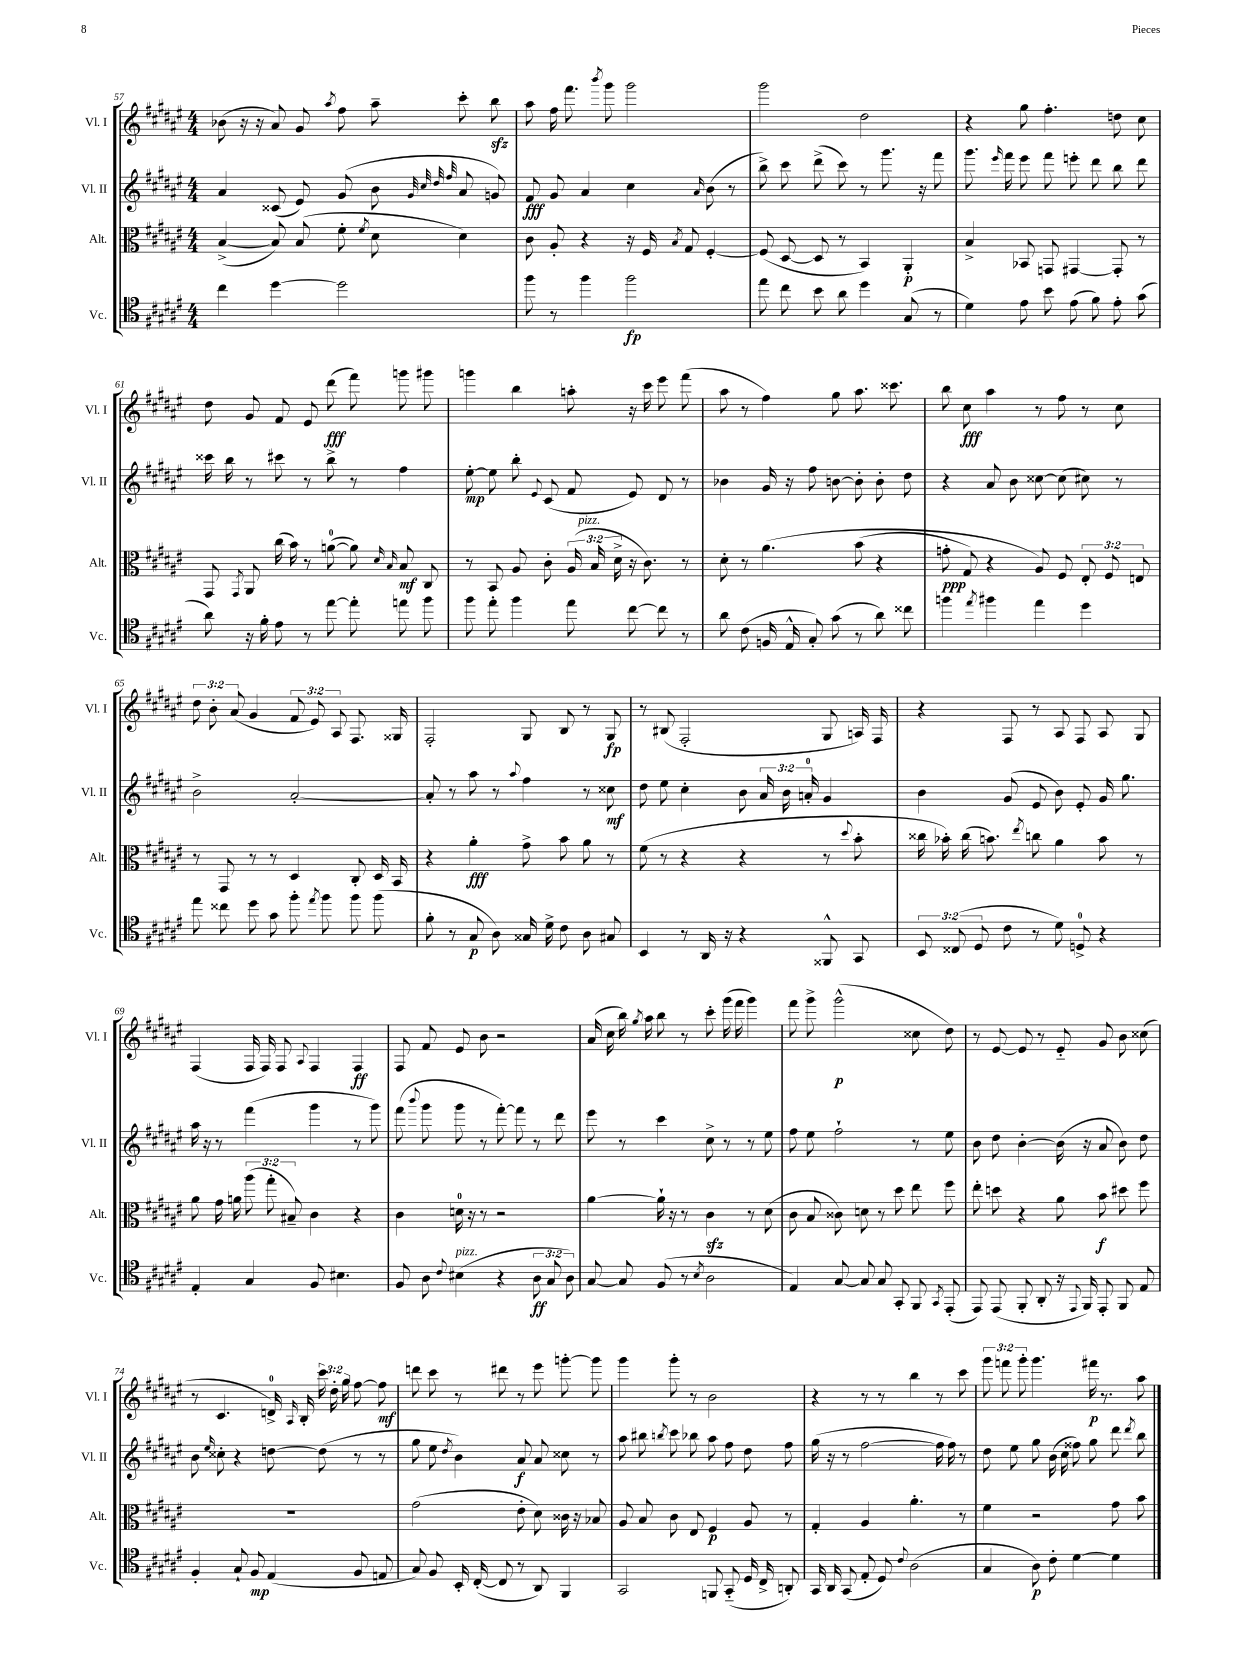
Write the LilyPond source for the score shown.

<<
\new StaffGroup <<
\new Staff = "s0" \with { instrumentName = "Vl. I" shortInstrumentName = "Vl. I" } {
    \clef treble \key fis \major \numericTimeSignature \time 4/4 \override Staff.TupletNumber.text = #tuplet-number::calc-fraction-text
    \autoBeamOff bes'8( r16 r16 ais'8) gis'8 \acciaccatura { ais''8 } fis''8 ais''8-- cis'''8-. b''8\sfz |
    ais''8 fis''16 fis'''8. \acciaccatura { b'''8 } gis'''8 gis'''2 |
    gis'''2 dis''2 |
    r4 gis''8 fis''4.-. d''8 cis''8 |
    dis''8 gis'8 fis'8 eis'8 dis'''8\fff( fis'''8) g'''8 gis'''8 |
    g'''4 b''4 a''8-. r16 cis'''16 eis'''8 fis'''8( |
    ais''8 r8 fis''4) gis''8 ais''8. cisis'''8. |
    b''8 cis''8\fff ais''4 r8 fis''8 r8 cis''8 |
    \tuplet 3/2 { dis''8 b'8-. ais'8( } gis'4 \tuplet 3/2 { fis'8 eis'8) ais8 } fis8. gisis16 |
    fis2-. gis8 b8 r8 gis8\fp |
    r8 bis8( fis2-. gis8 a16) fis16 |
    r4 fis8 r8 ais8 fis8 ais8 gis8 |
    fis4( fis16 fis16) fis8 \appoggiatura { ais8 } fis4 fis4\ff |
    fis8 fis'8 eis'8 b'8 r2 |
    ais'16( cis''16 b''16) \acciaccatura { gis''8 } ais''16 b''8 r8 cis'''8-. gis'''16( fis'''16 gis'''4) |
    fis'''8 gis'''8-> gis'''2-^\p( cisis''8 dis''8) |
    r8 eis'8~ eis'8 r8 eis'8-_ gis'8 b'8 cisis''8( |
    r8 cis'4. d'16-0->) \grace { ais16 } b16-. \tuplet 3/2 { cis'''16 dis''16-. gis''16 } fis''8~ fis''8\mf |
    d'''8 cis'''8 r8 dis'''8 r8 eis'''8 g'''8~-. g'''8 |
    gis'''4 gis'''8-. r8 b'2 |
    r4 r8 r8 b''4 r8 cis'''8 |
    \tuplet 3/2 { gis'''8 f'''8 gis'''8-. } gis'''4. fis'''16\p r8. ais''8 \bar "|." |
}
\new Staff = "s1" \with { instrumentName = "Vl. II" shortInstrumentName = "Vl. II" } {
    \clef treble \key fis \major \numericTimeSignature \time 4/4 \override Staff.TupletNumber.text = #tuplet-number::calc-fraction-text
    \autoBeamOff ais'4 cisis'8( eis'8) gis'8( b'8 \grace { gis'32 cis''32 dis''32 fis''32 } ais'8 g'8) |
    fis'8\fff gis'8 ais'4 cis''4 \grace { ais'16 } b'8( r8 |
    b''8->) cis'''8 dis'''8->( cis'''8) r8 gis'''8. r16 fis'''8 |
    gis'''8. \grace { eis'''16 } fis'''16 eis'''8 fis'''8 e'''8-. dis'''8 b''8 dis'''8 |
    cisis'''16 b''16 r8 cis'''8 r8 b''8-> r8 fis''4 |
    eis''8~-.\mp eis''8 b''8-. \appoggiatura { eis'8 } cis'8( fis'8 eis'8) dis'8 r8 |
    bes'4 gis'16 r16 fis''8 b'8~ b'8-. b'8-. dis''8 |
    r4 ais'8 b'8 cisis''8~ cisis''8( cis''8) r8 |
    b'2-> ais'2~-. |
    ais'8-. r8 ais''8 r8 \appoggiatura { ais''8 } fis''4 r8 cisis''8\mf |
    dis''8 eis''8 cis''4-. b'8 \tuplet 3/2 { ais'16 b'16 a'16-0-. } gis'4 |
    b'4 gis'8( eis'8 b'8) eis'8-. gis'16 gis''8. |
    ais''16 r16 r8 fis'''4( gis'''4 r8 gis'''8) |
    fis'''8( \appoggiatura { b'''8 } gis'''8 gis'''8 r8 fis'''8~-.) fis'''8 r8 dis'''8 |
    eis'''8 r8 cis'''4 cis''8-> r8 r8 eis''8 |
    fis''8 eis''8 fis''2-! r8 eis''8 |
    b'8 dis''8 b'4~-. b'16( r16 ais'8 b'8) dis''8 |
    b'8 \grace { eis''16 } cisis''8-. r4 d''8~ d''8( r8 r8 |
    gis''8 eis''8 \acciaccatura { dis''8 } b'4) ais'8\f ais'8 cisis''8 r8 |
    ais''8 bis''8 \acciaccatura { b''8 } cis'''8 bes''8 ais''8 fis''8 dis''8 fis''8 |
    gis''16( r16 r8 fis''2~ fis''16 fis''16) r8 |
    dis''8 eis''8 gis''8 b'16( cis''16 fisis''8) gis''8 dis'''8 \acciaccatura { dis'''8 } b''8 \bar "|." |
}
\new Staff = "s2" \with { instrumentName = "Alt." shortInstrumentName = "Alt." } {
    \clef alto \key fis \major \numericTimeSignature \time 4/4 \override Staff.TupletNumber.text = #tuplet-number::calc-fraction-text
    \autoBeamOff b4~->( b8) b8( fis'8-. \acciaccatura { fis'8 } dis'8 dis'4) |
    cis'8 ais8-. r4 r16 fis16 \acciaccatura { b8 } gis8 fis4~-. |
    fis8( dis8~ dis8 r8 b,4) ais,4-.\p |
    b4-> bes,8 g,8 gis,4~ gis,8-. r8 |
    gis,8 \acciaccatura { gis,8 } ais,8 cis''16( b'16) r8 a'8-0~( a'8) \grace { dis'16 b16 } b8\mf cis8 |
    r8 b,8 ais8 cis'8-. \tuplet 3/2 { ais16( b16^\markup { \italic "pizz." } dis'16-> } r16 cis'8.) r8 |
    dis'8-. r8 ais'4.\( b'8( r4 |
    g'8-.\ppp gis8) r4 ais8\) fis8 \tuplet 3/2 { eis8-. fis8 e8 } |
    r8 gis,8 r8 r8 dis4 cis8-. dis16 b,16 |
    r4 ais'4-.\fff gis'8-> b'8 ais'8 r8 |
    fis'8( r8 r4 r4 r8 \appoggiatura { dis''8 } b'8-. |
    cisis''16 bes'16-.) cisis''16( b'8.) \acciaccatura { eis''8 } c''8 ais'4 b'8 r8 |
    ais'8 gis'16 a'16 \tuplet 3/2 { ais''8( gis''8-. bis8--) } cis'4 r4 |
    cis'4 d'16-0 r16 r8 r2 |
    ais'4~ ais'16-! r16 r8 cis'4\sfz r8 dis'8( |
    cis'8 b8 cisis'8) d'8 r8 dis''8 eis''8 fis''8 |
    eis''8-. d''8 r4 ais'8 b'8\f dis''8 fis''8 |
    R1 |
    gis'2( eis'8-. dis'8) cisis'16 r16 bes8 |
    ais8 b8 cis'8 eis8 fis4\p ais8 r8 |
    gis4-. ais4 ais'4.-. r8 |
    fis'4 r2 gis'8 b'8 \bar "|." |
}
\new Staff = "s3" \with { instrumentName = "Vc." shortInstrumentName = "Vc." } {
    \clef tenor \key fis \major \numericTimeSignature \time 4/4 \override Staff.TupletNumber.text = #tuplet-number::calc-fraction-text
    \autoBeamOff cis''4 dis''4~ dis''2 |
    fis''8 r8 fis''4 fis''2\fp |
    eis''8 cis''8 b'8 ais'8 dis''4 gis8( r8 |
    dis'4) eis'8 b'8 eis'8( fis'8) eis'8-. gis'8( |
    ais'8) r16 fis'16-. eis'8 r8 eis''8~ eis''8-. e''8 fis''8 |
    fis''8 eis''8-. fis''4 eis''8 cis''8~ cis''8 r8 |
    ais'8 cis'8( f16 eis16-^ gis8-.) gis'8( r8 ais'8) cisis''8 |
    f''4 \acciaccatura { eis''8 } fis''4 eis''4 dis''4 |
    eis''8 cisis''8 dis''8 gis'8 fis''8-. \acciaccatura { eis''8 } fis''8 fis''8 fis''8( |
    fis'8-. r8 gis8\p ais8) gisis16 dis'16-> cis'8 ais8 gis8 |
    b,4 r8 ais,16 r16 r4 fisis,8-^ gis,8 |
    \tuplet 3/2 { b,8 cisis8( dis8 } cis'8 r8 dis'8) d8-0-> r4 |
    eis4-. gis4 fis8 bis4. |
    fis8 ais8 \appoggiatura { cis'8 } bis4^\markup { \italic "pizz." }( r4 \tuplet 3/2 { ais8\ff gis8 ais8) } |
    gis8~ gis8 fis8( r8 \acciaccatura { b8 } ais2 |
    eis4) gis8~ gis8 gis8 gis,8-. fis,8 \acciaccatura { gis,8 } eis,8-.( |
    eis,8) eis,8( fis,8-. ais,8-. r16 \appoggiatura { eis,8 } fis,16) eis,8-. fis,8 eis8 |
    fis4-. gis8-! fis8\mp eis4( fis8 e8 |
    gis8) fis8 b,16-. cis16~-.( cis8 r8 ais,8) fis,4 |
    gis,2 f,8 gis,8-_( dis16 cis16-> a,8-.) |
    gis,16 ais,16 gis,8( eis8-. dis8) \appoggiatura { cis'8 } ais2( |
    gis4 ais8\p) cis'8-. dis'4~ dis'4 \bar "|." |
}
>>
>>
\layout { \context { \Score currentBarNumber = #57 } }
